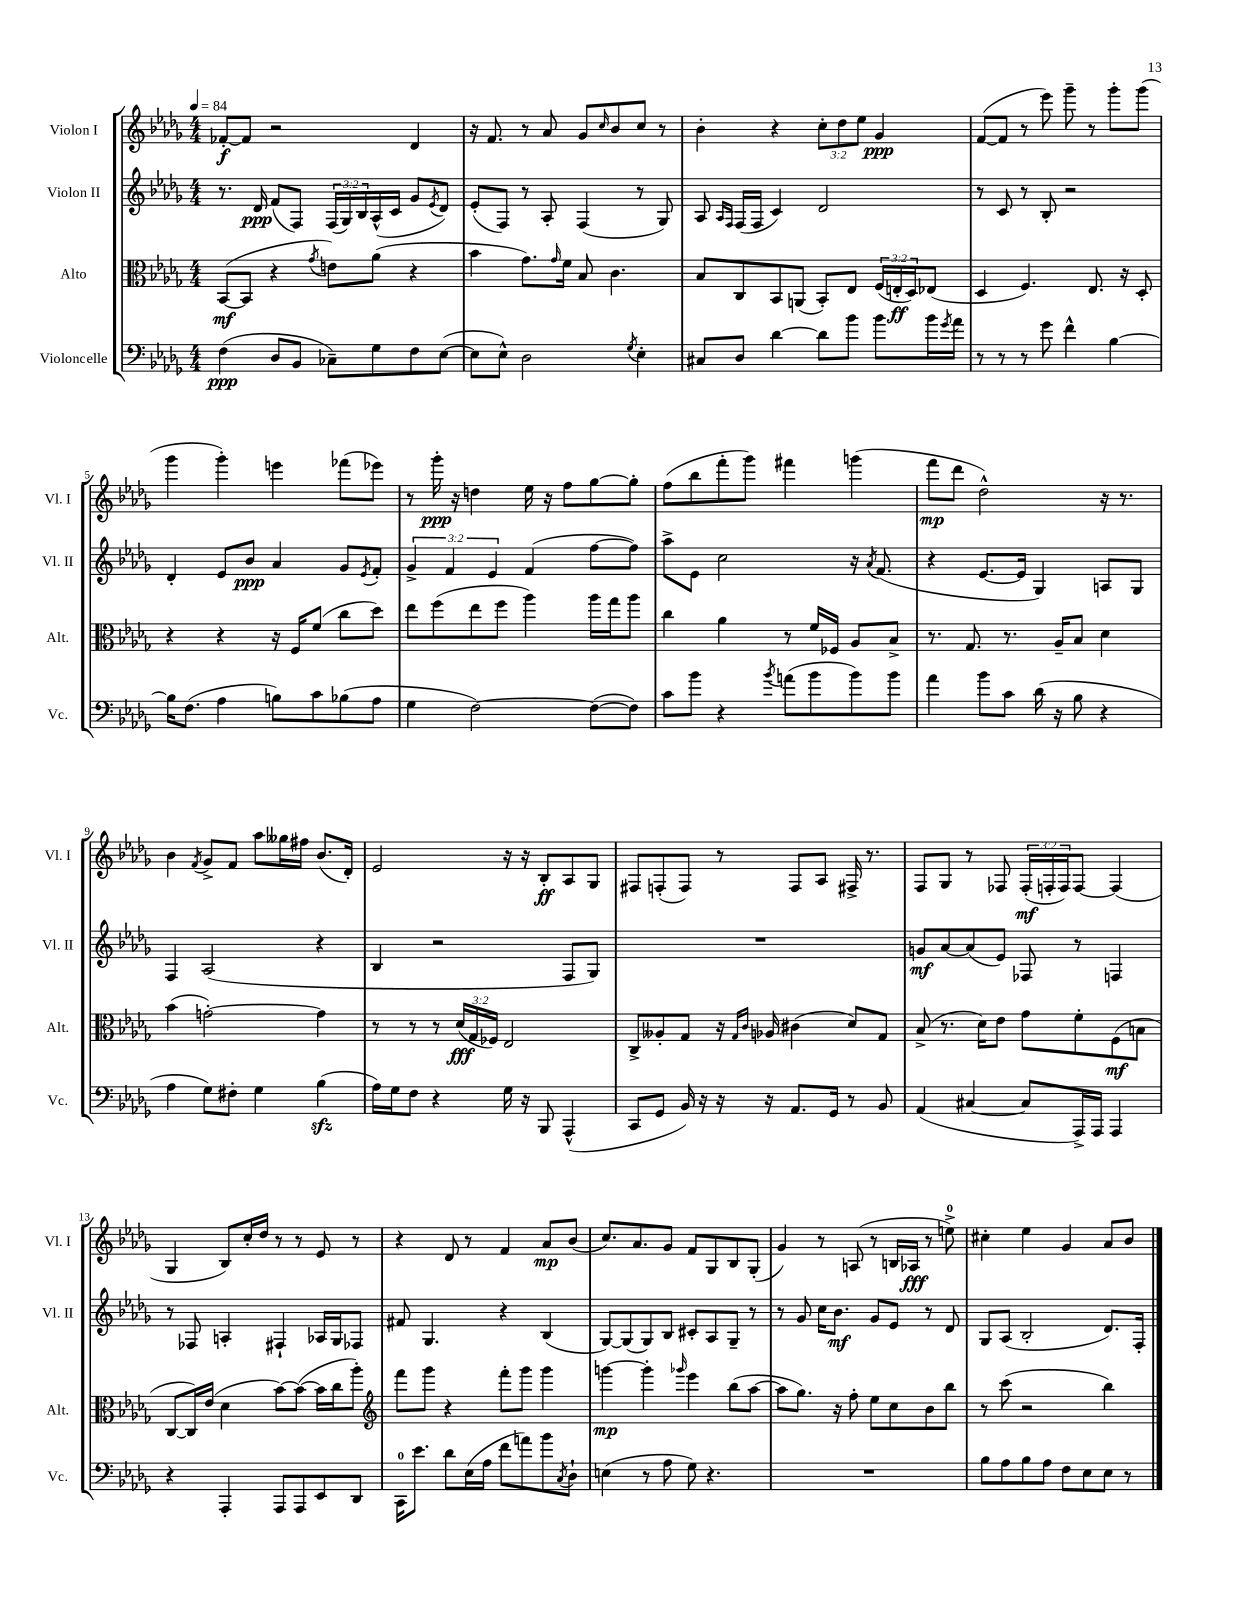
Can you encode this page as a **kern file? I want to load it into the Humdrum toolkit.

**kern	**kern	**kern	**kern
*staff4	*staff3	*staff2	*staff1
*clefF4	*clefC3	*clefG2	*clefG2
*k[b-e-a-d-g-]	*k[b-e-a-d-g-]	*k[b-e-a-d-g-]	*k[b-e-a-d-g-]
*M4/4	*M4/4	*M4/4	*M4/4
*MM84	*MM84	*MM84	*MM84
(4F	([8BB-	8.r	[8f-'
.	8BB-]	.	8f-]
.	.	16d-	.
8D-	4r	(8f	2r
8BB-	.	8F)	.
.	8qg-	.	.
8C-~)	8e)	(24F	.
.	.	24G-)	.
.	.	24B-	.
8G-	(8a-	(16A-^^	.
.	.	16c	.
8F	4r	8g-	4d-
.	.	8qe-	.
([8E-	.	8d-)	.
=	=	=	=
8E-]	4b-	(8e-'	16r
.	.	.	8.f
8E-^^)	.	8F)	.
2D-	8.g-)	8r	8r
.	.	8A-'	8a-
.	16qqg-	.	.
.	16f	.	.
.	8B-	(4F	8g-
.	.	.	16qqcc
.	4.c	.	8b-
8qG-	.	.	.
4E-'	.	8r	8cc
.	.	8G-)	8r
=	=	=	=
8C#	8B-	8A-	4b-'
.	.	16qqA-	.
.	.	16qqF	.
8D-	8C	(16F	.
.	.	16F	.
[4d-	8BB-	4c)	4r
.	(8AA	.	.
8d-]	8BB-')	2d-	12cc'
.	.	.	12dd-
8b-	8E-	.	.
.	.	.	12ee-
8b-	(24F	.	4g-
.	24E'	.	.
.	24D-)	.	.
16b-	(8E-	.	.
8qg-	.	.	.
16a-	.	.	.
=	=	=	=
8r	4D-	8r	([8f
8r	.	8c	8f]
8r	4.F)	8r	8r
8g-	.	8B-'	8eee-)
4f^^	.	2r	8ggg-~
.	8.E-	.	8r
[4B-	.	.	8ggg-'
.	16r	.	.
.	8D-'	.	(8ggg-
=	=	=	=
16B-]	4r	4d-'	4ggg-
(8.F	.	.	.
4A-	4r	8e-	4ggg-')
.	.	8b-	.
8B)	16r	4a-	4eee
.	16F	.	.
8c	(8f	.	.
(8B-	8cc	8g-	(8fff-
.	.	8qe-	.
8A-	8dd-)	8f'	8eee-)
=	=	=	=
4G-	8ee-	6g-^	8r
.	(8ff	.	16ggg-'
.	.	6f	.
.	.	.	16r
[2F)	8ee-	.	4dd
.	.	6e-	.
.	8ff	.	.
.	4aa-)	(4f	16ee-
.	.	.	16r
.	.	.	8ff
(8F_	16aa-	[8ff	[8gg-
.	16gg-	.	.
8F])	8aa-	8ff])	8gg-']
=	=	=	=
8c	4cc	8aa-^	(8ff
8b-	.	8e-	8bb-
4r	4a-	2cc	8fff'
.	.	.	8ggg-)
8qb-	.	.	.
(8a	8r	.	4fff#
8b-	16f	.	.
.	16F-	.	.
8b-)	8A-	16r	(4ggg
.	.	8qa-	.
.	.	(8.f	.
8b-	8B-^	.	.
=	=	=	=
4a-	8.r	4r	8fff
.	.	.	8ddd-
.	8.G-	.	.
8b-	.	[8.e-	2dd-^^)
8c	8.r	.	.
.	.	16e-]	.
(16d-	.	4G-)	.
16r	16A-~	.	.
8B-	8B-	.	.
4r	4d-	8A	16r
.	.	.	8.r
.	.	8G-	.
=	=	=	=
4A-	(4b-	4F	4b-
.	.	.	8qf
8G-)	[2g')	(2A-	8g-^
8F#'	.	.	8f
4G-	.	.	8aa-
.	.	.	16gg--
.	.	.	16ff#
(4B-	4g]	4r	(8.b-
.	.	.	16d-')
=	=	=	=
16A-)	8r	4B-	2e-
16G-	.	.	.
8F	8r	.	.
4r	8r	2r	.
.	(24d-	.	.
.	24G-	.	.
.	24F-)	.	.
16G-	2E-	.	16r
16r	.	.	16r
8BBB-	.	.	8B-'
(4AAA-^^	.	8F	8A-
.	.	8G-)	8G-
=	=	=	=
8CC	8C^	1r	8F#
8GG-	8A--'	.	(8F'
16BB-)	8G-	.	8F)
16r	.	.	.
16r	16r	.	8r
.	16qqG-	.	.
.	16qqc	.	.
16r	16A-	.	.
8.AA-	(4c#	.	8F
.	.	.	8A-
16GG-	.	.	.
8r	8d-)	.	16F#^
.	.	.	8.r
8BB-	8G-	.	.
=	=	=	=
(4AA-	(8B-^	8g	8F
.	8.r	[8a-	8G-
[4C#	.	(8a-]	8r
.	16d-)	.	.
.	8e-	8e-)	8F-
8C#]	8g-	8F-	(24F-'
.	.	.	24F'
.	.	.	24F)
16AAA-^)	8f'	8r	[8F
16AAA-	.	.	.
4AAA-	(8F	4F	(4F]
.	8B	.	.
=	=	=	=
4r	[8C	8r	4G-
.	16C])	8F-	.
.	(16e-	.	.
4AAA-'	4d-	4A'	8B-)
.	.	.	16cc'
.	.	.	16dd-
8AAA-	[8b-)	4F#`	8r
8AAA-	(8b-_	.	8r
8EE-	16b-]	16A-	8e-
.	16cc	16G-	.
8DD-	8aa-')	8F-	8r
=	=	=	=
*	*clefG2	*	*
16CC	8fff	8f#	4r
8.e-	.	.	.
.	8ggg-	4.G-	.
8d-	4r	.	8d-
(16E-	.	.	8r
16A-	.	.	.
8f	8fff'	4r	4f
8a)	8ggg-	.	.
8b-	4ggg-	(4B-	8a-
8qC	.	.	.
8D-`	.	.	(8b-
=	=	=	=
(4E	[4ggg	[8G-)	8.cc)
.	.	(8G-]	.
.	.	.	8.a-
8r	4ggg']	8G-)	.
8A-	.	8B-	8g-
.	16qqggg-	.	.
8G-)	4eee-	8c#'	8f
4.r	.	8A-	8G-
.	(8bb-	8G-~	8B-
.	[8aa-	8r	(8G-'
=	=	=	=
1r	8aa-]	8r	4g-)
.	8.gg-)	8g-	.
.	.	16cc	8r
.	16r	8.b-	.
.	8ff'	.	(8A
.	8ee-	8g-	8r
.	8cc	8e-	16B
.	.	.	16A-
.	8b-	8r	8r
.	8bb-	8d-	8ee^)
=	=	=	=
8B-	8r	8G-	4cc#'
8A-	(8ccc	(8A-	.
8B-	2r	2B-'	4ee-
8A-	.	.	.
8F	.	.	4g-
8E-	.	.	.
8E-	4bb-)	8.d-)	8a-
8r	.	.	8b-
.	.	16F'	.
==	==	==	==
*-	*-	*-	*-
